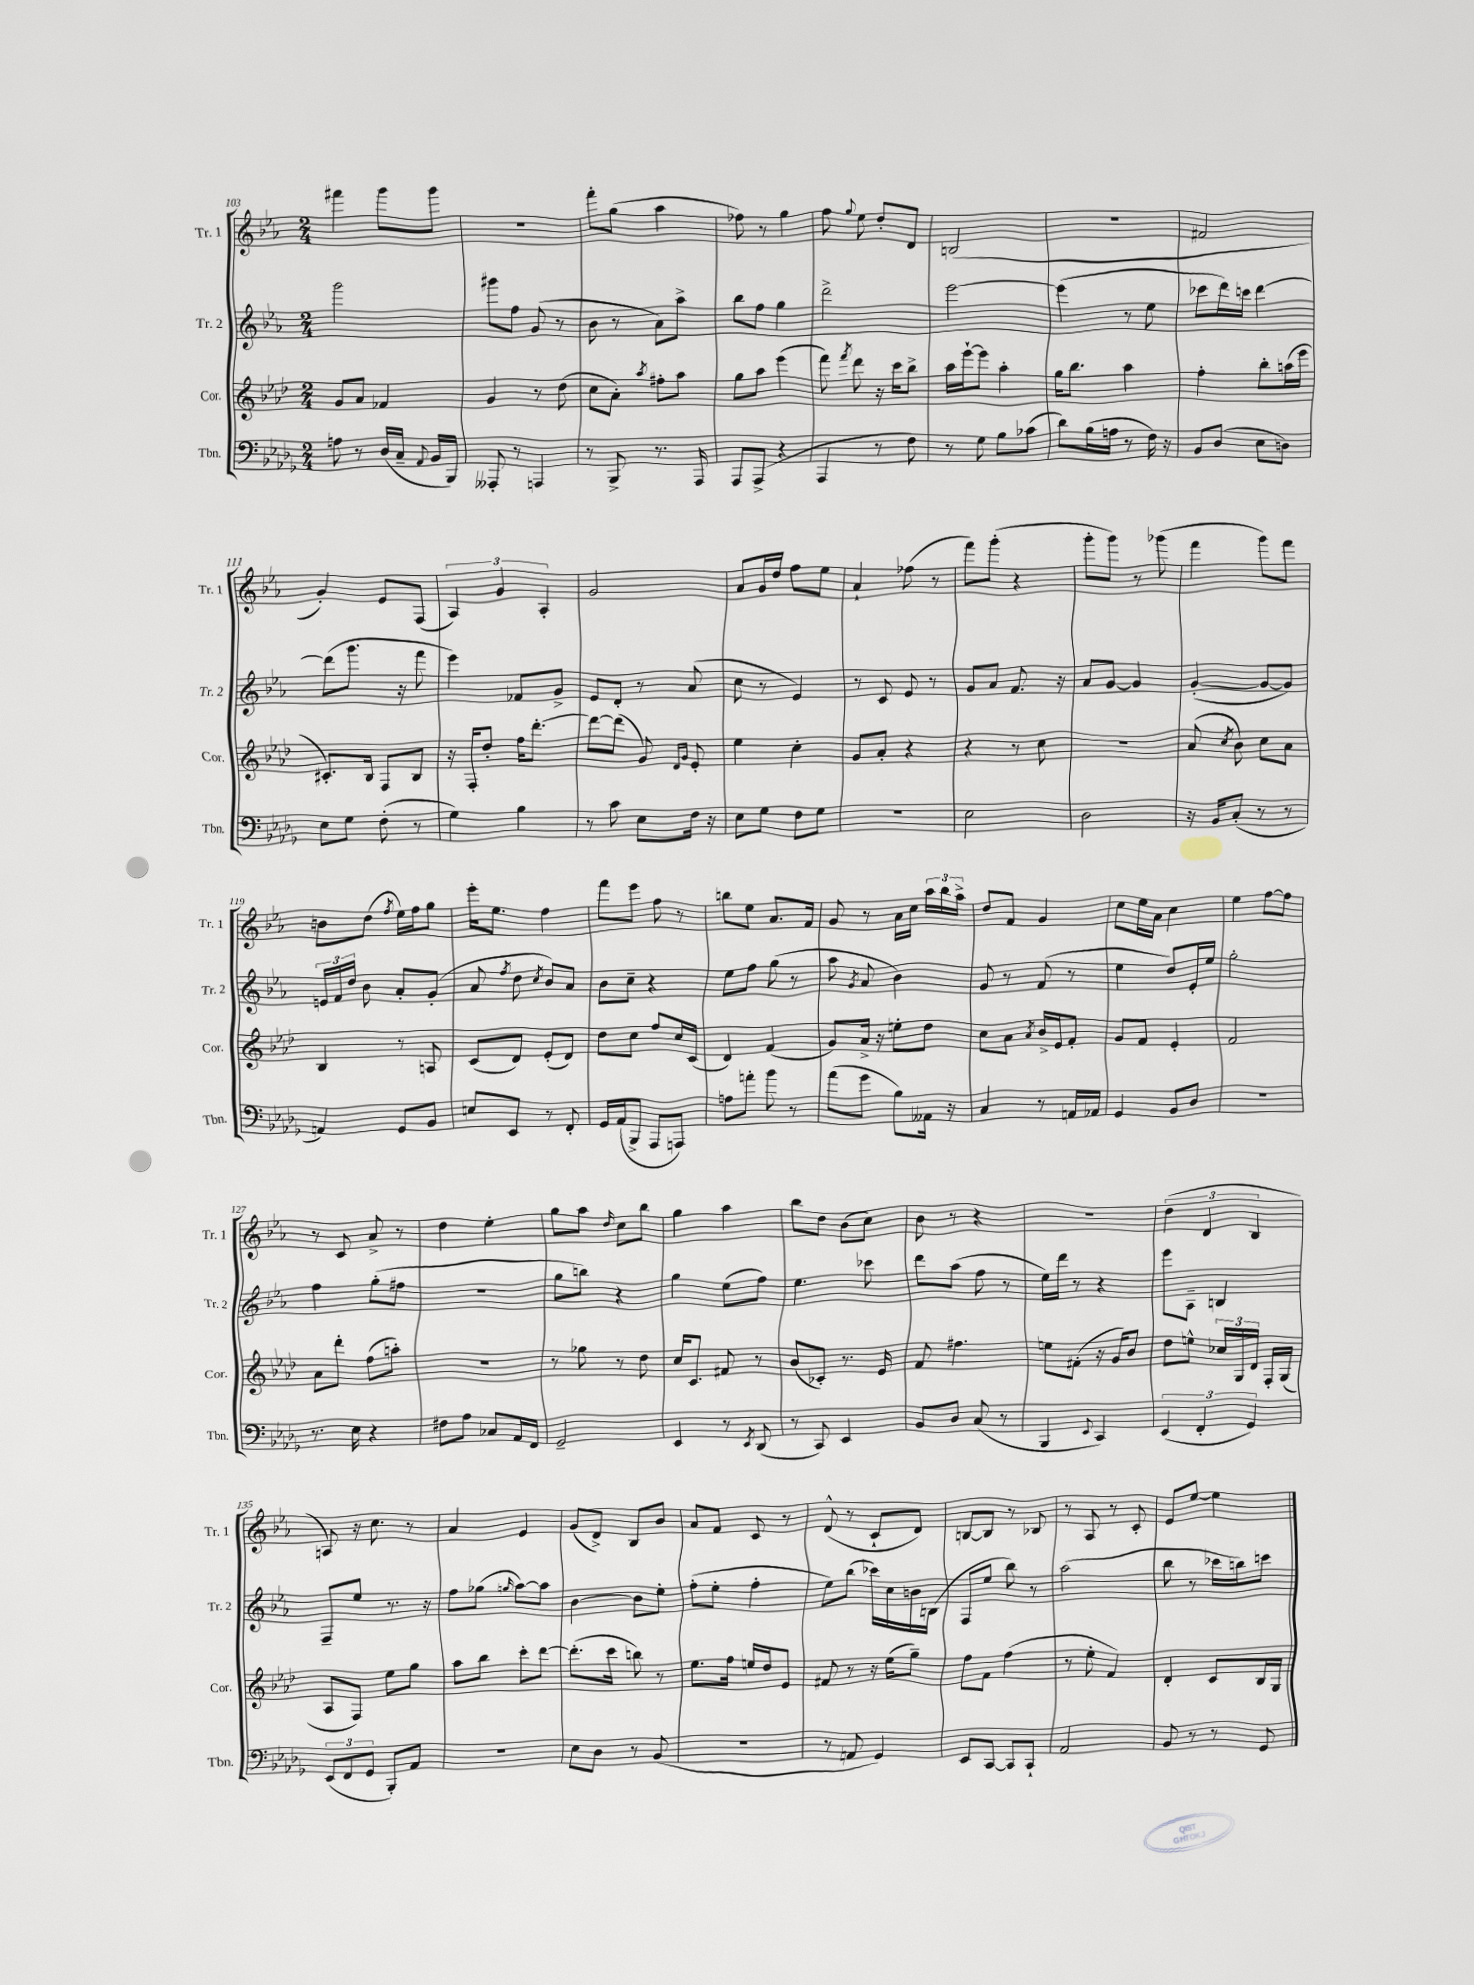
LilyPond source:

<<
\new StaffGroup <<
\new Staff = "s0" \with { instrumentName = "Tr. 1" shortInstrumentName = "Tr. 1" } {
    \clef treble \key ees \major \numericTimeSignature \time 2/4
    \autoBeamOff fis'''4 g'''8[ g'''8] |
    R2 |
    f'''8[-. g''8]( aes''4 |
    fes''8) r8 g''4 |
    f''8 \appoggiatura { g''8 } ees''8 d''8[-. d'8] |
    b2( |
    R2 |
    fis'2 |
    g'4-.) ees'8[ f8]( |
    \tuplet 3/2 { aes4) g'4 aes4-. } |
    g'2 |
    aes'8[ g'16 d''16] f''8[ ees''8] |
    aes'4-! fes''8( r8 |
    f'''8[) g'''8]-.( r4 |
    g'''8[-. g'''8]) r8 ges'''8( |
    f'''4 g'''8[) f'''8] |
    b'8[ d''8]( \acciaccatura { f''8 } ees''16[) f''16 g''8] |
    ees'''16[-. ees''8.] f''4 |
    f'''8[ ees'''8] f''8 r8 |
    b''8[ ees''8] aes'8.[ f'16] |
    g'8 r8 aes'16[ c''16] \tuplet 3/2 { aes''16[ bes''16 aes''16]-> } |
    d''8[ f'8] g'4 |
    c''8[ ees''16 aes'16] c''4 |
    ees''4 f''8[~ f''8] |
    r8 c'8 aes'8-> r8 |
    d''4 ees''4-. |
    g''8[ aes''8] \grace { d''16 } c''8[ bes''8] |
    g''4 aes''4 |
    bes''8[ d''8] bes'8[( c''8]) |
    bes'8 r8 r4 |
    R2 |
    \tuplet 3/2 { d''4( d'4 bes4 } |
    a8) r16 c''8. r8 |
    aes'4 ees'4 |
    g'8[( d'8]->) bes8[ bes'8] |
    aes'8[ f'8] c'8 r8 |
    d'8-^( r8 c'8[-! d'8]) |
    b8[~ b8] r8 bes8 |
    r8 aes8 r8 c'8-. |
    ees'8[ ees''8]~ ees''4 \bar "|." |
}
\new Staff = "s1" \with { instrumentName = "Tr. 2" shortInstrumentName = "Tr. 2" } {
    \clef treble \key ees \major \numericTimeSignature \time 2/4
    \autoBeamOff g'''2 |
    gis'''8[ f''8] g'8( r8 |
    bes'8 r8 aes'8[) aes''8]-> |
    bes''8[ f''8] g''4 |
    d'''2-> |
    ees'''2~ |
    ees'''4( r8 ees''8 |
    ces'''8[ d'''16) c'''16] d'''4~ |
    d'''8[( g'''8.] r16 f'''8 |
    ees'''4) fes'8[ g'8]-> |
    ees'8[ d'8]-. r8 aes'8( |
    c''8 r8 ees'4) |
    r8 c'8 ees'8 r8 |
    g'8[ aes'8] f'8. r16 |
    aes'8[ g'8]~ g'4 |
    g'4~-.( g'8[~ g'8]) |
    \tuplet 3/2 { e'16[ f'16 d''16] } bes'8 aes'8[-. g'8]-.( |
    aes'8 \acciaccatura { f''8 } d''8 \acciaccatura { c''8 } bes'8[) aes'8] |
    bes'8[ c''8]-- r4 |
    ees''8[ f''8] g''8( r8 |
    aes''8 \acciaccatura { g'8 } aes'8 bes'4) |
    g'8 r8 f'8( r8 |
    ees''4 d''8[) ees'16-. ees''16] |
    g''2-. |
    f''4 g''8[-.( fis''8] |
    R2 |
    g''8[ b''8]) r4 |
    g''4 ees''8[( f''8]) |
    ees''4. ces'''8 |
    d'''8[ aes''8]( f''8 r8 |
    ees''16[) d'''16] r8 r4 |
    ees'''8[ aes8]-- b4 |
    f8[-- ees''8] r8. r16 |
    f''8[ ges''8]( \grace { g''16 } aes''8[~) aes''8] |
    bes'4~ bes'8[ ees''8]-. |
    f''8[-.( ees''8]-. f''4-. |
    ees''8[) bes''8]( ces'''16[) c''16 b'16 b16]( |
    f8[ ees''8] bes''8) r8 |
    aes''2( |
    bes''8 r8 ces'''16[ b''16) c'''8] \bar "|." |
}
\new Staff = "s2" \with { instrumentName = "Cor." shortInstrumentName = "Cor." } {
    \clef treble \key aes \major \numericTimeSignature \time 2/4
    \autoBeamOff g'8[ aes'8] fes'4 |
    g'4 r8 des''8( |
    c''8[ aes'8]-.) \acciaccatura { aes''8 } fis''8[-. aes''8] |
    g''8[ aes''8] ees'''4( |
    f'''8) \acciaccatura { f'''8 } des'''8 r16 c'''16[ bes''8]-> |
    aes''16[ ees'''16~-! ees'''8] aes''4-. |
    g''16[ bes''8.] aes''4 |
    f''4-. bes''8[-. a''16( ees'''16] |
    cis'8.[-.) bes16] f8[ bes8] |
    r16 f16[-. des''8]-. f''16[ des'''8.]~-. |
    des'''8[~ des'''8]( g'8) \grace { des'16[ g'16] } ees'8-. |
    ees''4 c''4-. |
    g'8[ aes'8]-. r4 |
    r4 r8 c''8 |
    r2 |
    aes'8( \acciaccatura { c''8 } bes'8) c''8[ aes'8] |
    bes4 r8 a8 |
    c'8[( des'8]) ees'8[-.( des'8]) |
    des''8[ c''8] f''8[ c''16 c'16]( |
    des'4) f'4( |
    g'8[) aes'16]-> r16 e''8[-. des''8] |
    c''8[ aes'8] \acciaccatura { aes'8 } bes'16[-> ees'16 f'8]-. |
    g'8[ f'8] ees'4-. |
    f'2 |
    aes'8[ des'''8]-. f''8[( a''8]-.) |
    R2 |
    r8 ges''8 r8 des''8 |
    c''16[ c'8.] fis'8 r8 |
    bes'8[( ces'8]-.) r8. ees'16 |
    f'8 fis''4. |
    e''8[ fis'8]-.( r16 g'16[) bes'8] |
    des''8[ e''8]-^ \tuplet 3/2 { ces''16[ g16 des'16] } f16[-. g16]( |
    aes8[ f8]) ees''8[ g''8] |
    aes''8[ bes''8] c'''8[-. des'''8]~ |
    des'''8.[-.( c'''16] b''8) r8 |
    ees''8.[ f''16] e''16[ des''16 ees'8] |
    fis'8 r8 r16 ees''16[( g''8]--) |
    f''8[ f'8] f''4( |
    r8 ees''8-. f'4) |
    des'4-. c'8[ bes16 g16] \bar "|." |
}
\new Staff = "s3" \with { instrumentName = "Tbn." shortInstrumentName = "Tbn." } {
    \clef bass \key des \major \numericTimeSignature \time 2/4
    \autoBeamOff a8 r8 des16[( c16]-- \appoggiatura { aes,8 } bes,16[ bes,,16]) |
    aeses,,8-. r8 a,,4 |
    r8 bes,,8-> r8. aes,,16 |
    aes,,8[ aes,,8]->( r4 |
    aes,,4 r8 f8) |
    r8 ges8 bes8[ ces'8]( |
    des'8[) bes16( a16] r8 f16) r16 |
    bes,8[ des8]( ees8[ d8]) |
    ees8[ ges8] f8-.( r8 |
    ges4) bes4 |
    r8 c'8 ees8[ f16] r16 |
    ees8[ ges8] f8[ ges8] |
    R2 |
    ees2 |
    des2 |
    r16 bes,16[ c8]-.( r8 r8 |
    a,4) ges,8[ bes,8] |
    e8[ ees,8] r8 f,8-. |
    ges,16[ aes,16( bes,,8]-> aes,,8[ a,,8]) |
    a8[ a'8]-. bes'8 r8 |
    aes'8[( ges'8] bes8[) aeses,16] r16 |
    c4 r8 a,16[ aes,16] |
    ges,4 bes,8[ des8] |
    R2 |
    r8. ees16 r4 |
    fis8[ aes8] ces8[ aes,16 f,16] |
    ges,2-- |
    ees,4 r8 \acciaccatura { ees,8 } des,8( |
    r8 c,8) ees,4 |
    bes,8[ des8] c8( r8 |
    bes,,4 \appoggiatura { ees,8 } c,4) |
    \tuplet 3/2 { ees,4( f,4-. ges,4) } |
    \tuplet 3/2 { ees,8[( f,8 ges,8] } bes,,8[-.) aes,8] |
    R2 |
    ees8[ des8] r8 bes,8( |
    R2 |
    r8 a,8 ges,4) |
    ees,8[ c,8]~ c,8[ c,8]-! |
    aes,2 |
    bes,8 r8 r8 ges,8 \bar "|." |
}
>>
>>
\layout { \context { \Score currentBarNumber = #103 } }
